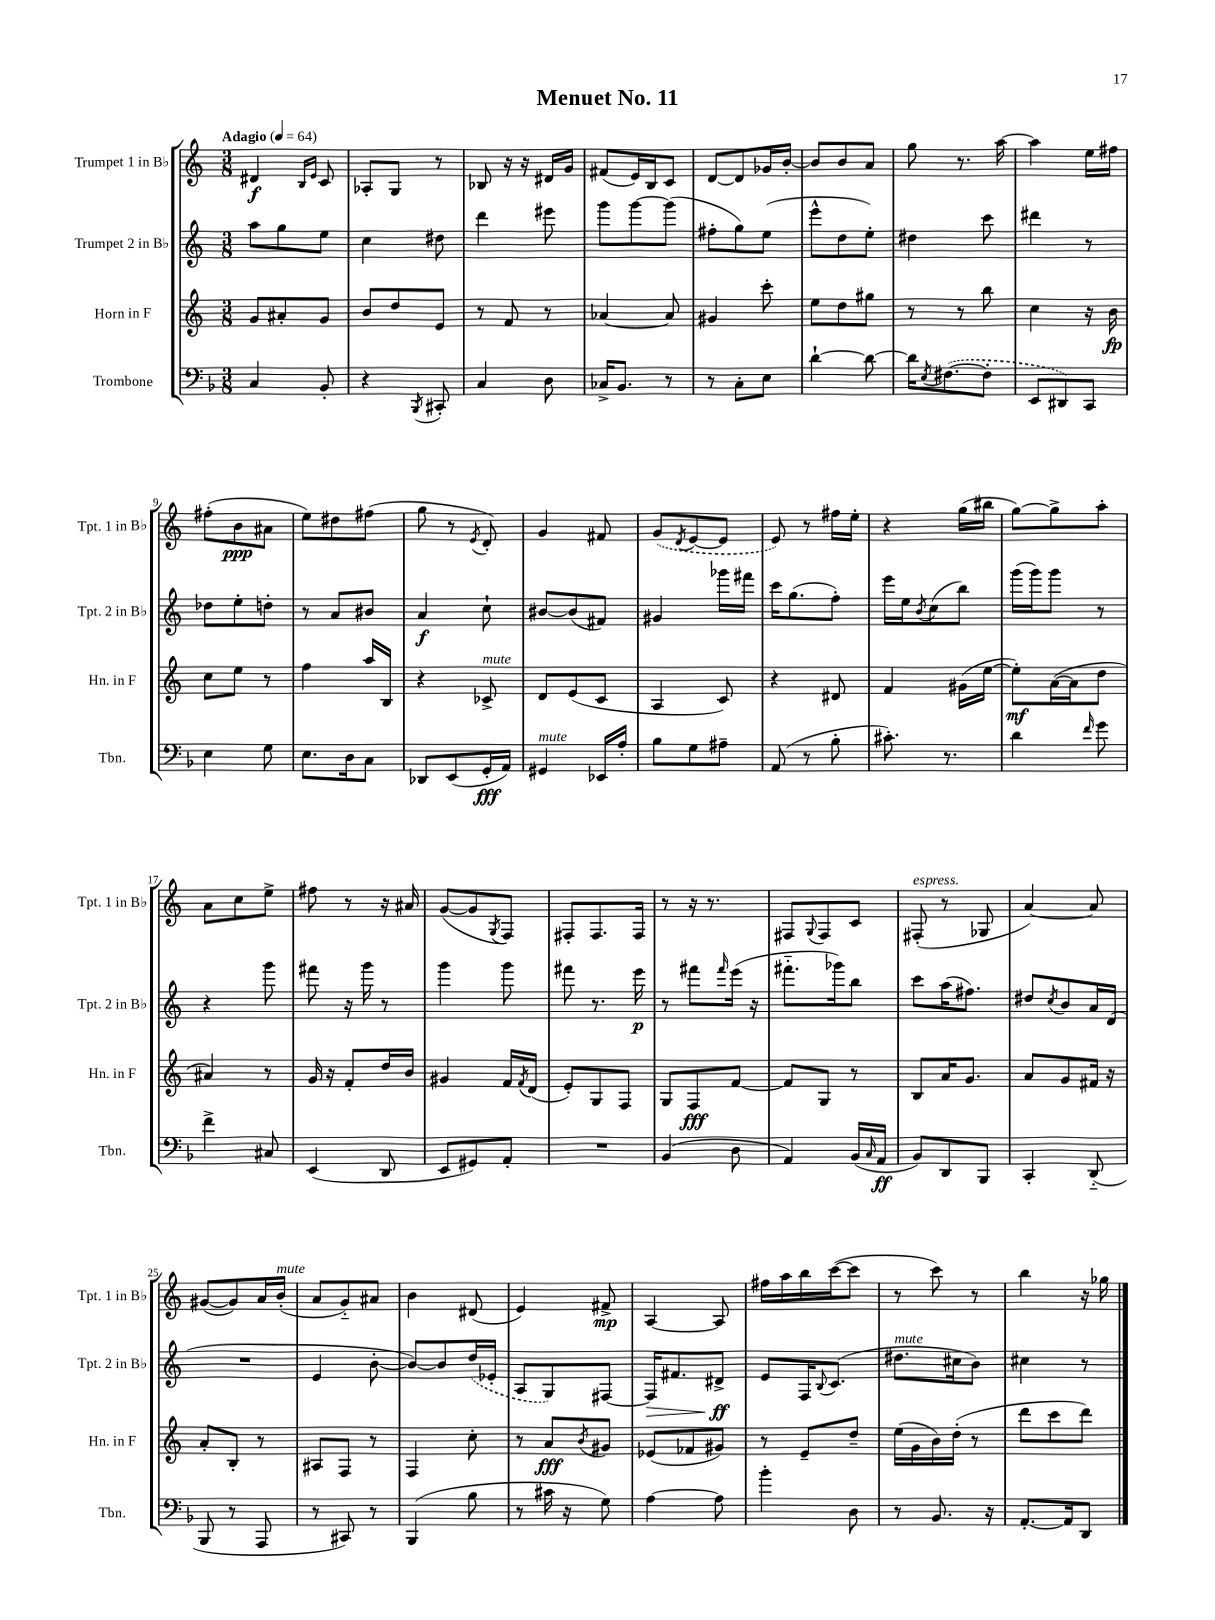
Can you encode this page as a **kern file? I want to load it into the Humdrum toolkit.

**kern	**dynam	**kern	**dynam	**kern	**dynam	**kern	**dynam
*part4	*part4	*part3	*part3	*part2	*part2	*part1	*part1
*staff4	*staff4	*staff3	*staff3	*staff2	*staff2	*staff1	*staff1
*I"Trombone	*	*I"Horn in F	*	*I"Trumpet 2 in B♭	*	*I"Trumpet 1 in B♭	*
*I'Tbn.	*	*I'Hn. in F	*	*I'Tpt. 2 in B♭	*	*I'Tpt. 1 in B♭	*
*clefF4	*	*clefG2	*	*clefG2	*	*clefG2	*
*k[b-]	*	*k[]	*	*k[]	*	*k[]	*
*M3/8	*	*M3/8	*	*M3/8	*	*M3/8	*
*MM64	*	*MM64	*	*MM64	*	*MM64	*
=1	=1	=1	=1	=1	=1	=1	=1
!	!	!	!	!	!	!LO:TX:a:B:t=Adagio	!
4C/	.	8g/L	.	8aa\L	.	4d#X/	f
.	.	8a#X'/	.	8gg\	.	.	.
.	.	.	.	.	.	16qqB/LL	.
.	.	.	.	.	.	16qqe/JJ	.
8BB-'/	.	8g/J	.	8ee\J	.	8c/	.
=2	=2	=2	=2	=2	=2	=2	=2
4r	.	8b/L	.	4cc\	.	8A-X'/L	.
.	.	8dd/	.	.	.	8G/J	.
8qBBB-/	.	.	.	.	.	.	.
8CC#X'/	.	8e/J	.	8dd#X\	.	8r	.
=3	=3	=3	=3	=3	=3	=3	=3
4C/	.	8r	.	4ddd\	.	8B-X/	.
.	.	8f/	.	.	.	16r	.
.	.	.	.	.	.	16r	.
8D\	.	8r	.	8eee#X\	.	16d#X/LL	.
.	.	.	.	.	.	16g/JJ	.
=4	=4	=4	=4	=4	=4	=4	=4
16C-X^/KL	.	[4a-X/	.	8ggg\L	.	(8f#X/L	.
8.BB-/J	.	.	.	.	.	.	.
.	.	.	.	[8ggg\	.	16e/L)	.
.	.	.	.	.	.	16B/J	.
8r	.	8a-/]	.	(8ggg\J]	.	8c/J	.
=5	=5	=5	=5	=5	=5	=5	=5
8r	.	4g#X/	.	8ff#X'\L	.	[8d/L	.
8C'\L	.	.	.	8gg\)	.	8d/]	.
8E\J	.	8ccc'\	.	(8ee\J	.	16g-X/L	.
.	.	.	.	.	.	[16b'/JJ	.
=6	=6	=6	=6	=6	=6	=6	=6
[4d`\	.	8ee\L	.	8eee^^\L	.	8b/L]	.
.	.	8dd\	.	8dd\	.	8b/	.
8d\_	.	8gg#X\J	.	8ee'\J)	.	8a/J	.
=7	=7	=7	=7	=7	=7	=7	=7
16d\KL]	.	8r	.	4dd#X\	.	8gg\	.
8qE/	.	.	.	.	.	.	.
([8.F#X\	.	.	.	.	.	.	.
.	.	8r	.	.	.	8.r	.
8F#'\J]	.	8bb\	.	8ccc\	.	.	.
.	.	.	.	.	.	[16aa\	.
=8	=8	=8	=8	=8	=8	=8	=8
8EE/L	.	4cc\	.	4ddd#X\	.	4aa\]	.
8DD#X/)	.	.	.	.	.	.	.
8CC/J	.	16r	.	8r	.	16ee\LL	.
.	.	16b\	fp	.	.	16ff#X\JJ	.
!!LO:LB:g=z
=9	=9	=9	=9	=9	=9	=9	=9
4E\	.	8cc\L	.	8dd-X\L	.	(8ff#X'\L	.
.	.	8ee\J	.	8ee'\	.	8b\	ppp
8G\	.	8r	.	8ddn'\J	.	8a#X\J	.
=10	=10	=10	=10	=10	=10	=10	=10
8.E\L	.	4ff\	.	8r	.	8ee\L)	.
.	.	.	.	8a/L	.	8dd#X\	.
16D\k	.	.	.	.	.	.	.
8C\J	.	16aa/LL	.	8b#X/J	.	(8ff#X\J	.
.	.	16B/JJ	.	.	.	.	.
=11	=11	=11	=11	=11	=11	=11	=11
8DD-X/L	.	4r	.	4a/	f	8gg\	.
(8EE/	.	.	.	.	.	8r	.
.	.	.	.	.	.	8qe/	.
!	!	!LO:TX:a:i:t=mute	!	!	!	!	!
16GG'/L	fff	8c-X^/	.	8cc`\	.	8d'/)	.
16AA/JJ)	.	.	.	.	.	.	.
=12	=12	=12	=12	=12	=12	=12	=12
!LO:TX:a:i:t=mute	!	!	!	!	!	!	!
4GG#X/	.	8d/L	.	[8b#X/L	.	4g/	.
.	.	(8e/	.	(8b#/]	.	.	.
16EE-X/LL	.	8c/J	.	8f#X/J)	.	8f#X/	.
16A'/JJ	.	.	.	.	.	.	.
=13	=13	=13	=13	=13	=13	=13	=13
8B-\L	.	4A/	.	4g#X/	.	(8g/L	.
.	.	.	.	.	.	8qd/	.
8G\	.	.	.	.	.	[8e/	.
8A#X~\J	.	8c/)	.	16ggg-X\LL	.	8e/J]	.
.	.	.	.	16fff#X\JJ	.	.	.
=14	=14	=14	=14	=14	=14	=14	=14
(8AA/	.	4r	.	16ccc\KL	.	8e/)	.
.	.	.	.	(8.gg\	.	.	.
8r	.	.	.	.	.	8r	.
8B-'\	.	8d#X/	.	8ff'\J)	.	16ff#X\LL	.
.	.	.	.	.	.	16ee'\JJ	.
=15	=15	=15	=15	=15	=15	=15	=15
8.c#X'\)	.	4f/	.	16eee\LL	.	4r	.
.	.	.	.	16ee\J	.	.	.
.	.	.	.	8qb/	.	.	.
.	.	.	.	(8cc\	.	.	.
8.r	.	.	.	.	.	.	.
.	.	(16g#X\LL	.	8bb\J)	.	(16gg\LL	.
.	.	[16ee\JJ	.	.	.	16bb#X\JJ	.
=16	=16	=16	=16	=16	=16	=16	=16
4d\	.	8ee'\L])	mf	(16ggg\LL	.	[8gg\L)	.
.	.	.	.	16ggg\J)	.	.	.
.	.	([16a\L	.	8ggg\J	.	8gg^\]	.
.	.	16a\J]	.	.	.	.	.
16qqf/	.	.	.	.	.	.	.
8g\	.	8dd\J	.	8r	.	8aa'\J	.
!!LO:LB:g=z
=17	=17	=17	=17	=17	=17	=17	=17
4f^\	.	4a#X/)	.	4r	.	8a\L	.
.	.	.	.	.	.	8cc\	.
8C#X/	.	8r	.	8ggg\	.	8ee^\J	.
=18	=18	=18	=18	=18	=18	=18	=18
(4EE/	.	16g/	.	8fff#X\	.	8ff#X\	.
.	.	16r	.	.	.	.	.
.	.	8f'/L	.	16r	.	8r	.
.	.	.	.	16ggg\	.	.	.
8DD/	.	16dd/L	.	8r	.	16r	.
.	.	16b/JJ	.	.	.	16a#X/	.
=19	=19	=19	=19	=19	=19	=19	=19
8EE/L	.	4g#X/	.	4ggg\	.	([8g/L	.
8GG#X/)	.	.	.	.	.	8g/]	.
.	.	.	.	.	.	8qG/	.
8AA'/J	.	16f/LL	.	8ggg\	.	8F/J)	.
.	.	8qf/	.	.	.	.	.
.	.	(16d/JJ	.	.	.	.	.
=20	=20	=20	=20	=20	=20	=20	=20
4.r	.	8e'/L)	.	8fff#X\	.	8F#X'/L	.
.	.	8G/	.	8.r	.	8.F#/	.
.	.	8F/J	.	.	.	.	.
.	.	.	.	16eee\	p	16F#/Jk	.
=21	=21	=21	=21	=21	=21	=21	=21
(4BB-/	.	8G/L	.	8r	.	8r	.
.	.	8F/	fff	8fff#X\L	.	16r	.
.	.	.	.	.	.	8.r	.
.	.	.	.	16qqfff#/	.	.	.
8D\	.	[8f/J	.	(16eee\Jk	.	.	.
.	.	.	.	16r	.	.	.
=22	=22	=22	=22	=22	=22	=22	=22
4AA/)	.	8f/L]	.	8.fff#X\L	.	8F#X/L	.
.	.	.	.	.	.	8qqG/	.
.	.	8G/J	.	.	.	8F#/	.
.	.	.	.	16ggg-X\k)	.	.	.
(16BB-/LL	.	8r	.	8bb\J	.	8c/J	.
16qqC/	.	.	.	.	.	.	.
16AA/JJ	ff	.	.	.	.	.	.
=23	=23	=23	=23	=23	=23	=23	=23
!	!	!	!	!	!	!LO:TX:a:i:t=espress.	!
8BB-/L)	.	8B/L	.	8ccc\L	.	(8F#X'/	.
8DD/	.	16a/K	.	(16aa\K	.	8r	.
.	.	8.g/J	.	8.ff#X\J)	.	.	.
8BBB-/J	.	.	.	.	.	8G-X/	.
=24	=24	=24	=24	=24	=24	=24	=24
4CC'/	.	8a/L	.	8dd#X/L	.	[4a/)	.
.	.	.	.	8qcc/	.	.	.
.	.	8g/	.	8b/	.	.	.
(8DD/	.	16f#X/Jk	.	16a/L	.	8a/]	.
.	.	16r	.	(16d/JJ	.	.	.
!!LO:LB:g=z
=25	=25	=25	=25	=25	=25	=25	=25
8BBB-/	.	8a'/L	.	4.r	.	([8g#X/L	.
8r	.	8B'/J	.	.	.	8g#/])	.
8AAA/	.	8r	.	.	.	16a/L	.
!	!	!	!	!	!	!LO:TX:a:i:t=mute	!
.	.	.	.	.	.	(16b'/JJ	.
=26	=26	=26	=26	=26	=26	=26	=26
8r	.	8A#X/L	.	4e/	.	8a/L	.
8CC#X/)	.	8F/J	.	.	.	8g/)	.
8r	.	8r	.	[8b'\	.	8a#X/J	.
=27	=27	=27	=27	=27	=27	=27	=27
(4BBB-/	.	4F/	.	8b/L_)	.	4b\	.
.	.	.	.	8b/]	.	.	.
8B-\	.	8cc'\	.	(16dd/L	.	(8d#X/	.
.	.	.	.	16e-X'/JJ	.	.	.
=28	=28	=28	=28	=28	=28	=28	=28
8r	.	8r	.	8A/L	.	4e/)	.
16c#X\	.	8a/L	fff	8G/)	.	.	.
16r	.	.	.	.	.	.	.
.	.	8qb/	.	.	.	.	.
8G\)	.	8g#X/J	.	[8F#X/J	.	8f#X^/	mp
=29	=29	=29	=29	=29	=29	=29	=29
!	!	!	!	!	!LO:HP:b	!	!
[4A\	.	(8e-X/L	.	16F#/KL]	>	[4A/	.
.	.	.	.	8.f#X/	.	.	.
.	.	8f-X/	.	.	.	.	.
8A\]	.	8g#X/J)	.	8d#X^/J	ff	8A/]	.
.	.	.	.	.	]	.	.
=30	=30	=30	=30	=30	=30	=30	=30
4b-'\	.	8r	.	8e/L	.	16ff#X\LL	.
.	.	.	.	.	.	16aa\	.
.	.	8e~/L	.	16F/K	.	16bb\	.
.	.	.	.	8qqB/	.	.	.
.	.	.	.	(8.c/J	.	([16ccc\J	.
8D\	.	8dd~/J	.	.	.	8ccc\J]	.
=31	=31	=31	=31	=31	=31	=31	=31
!	!	!	!	!LO:TX:a:i:t=mute	!	!	!
8r	.	(16ee\LL	.	8.dd#X\L	.	8r	.
.	.	16g\	.	.	.	.	.
8.BB-/	.	16b\)	.	.	.	8ccc\)	.
.	.	(16dd'\JJ	.	16cc#X\k	.	.	.
.	.	8r	.	8b\J)	.	8r	.
16r	.	.	.	.	.	.	.
=32	=32	=32	=32	=32	=32	=32	=32
[8.AA'/L	.	8ddd\L	.	4cc#X\	.	4bb\	.
.	.	8ccc\	.	.	.	.	.
16AA/k]	.	.	.	.	.	.	.
8DD/J	.	8ddd\J)	.	8r	.	16r	.
.	.	.	.	.	.	16gg-X\	.
==	==	==	==	==	==	==	==
*-	*-	*-	*-	*-	*-	*-	*-
